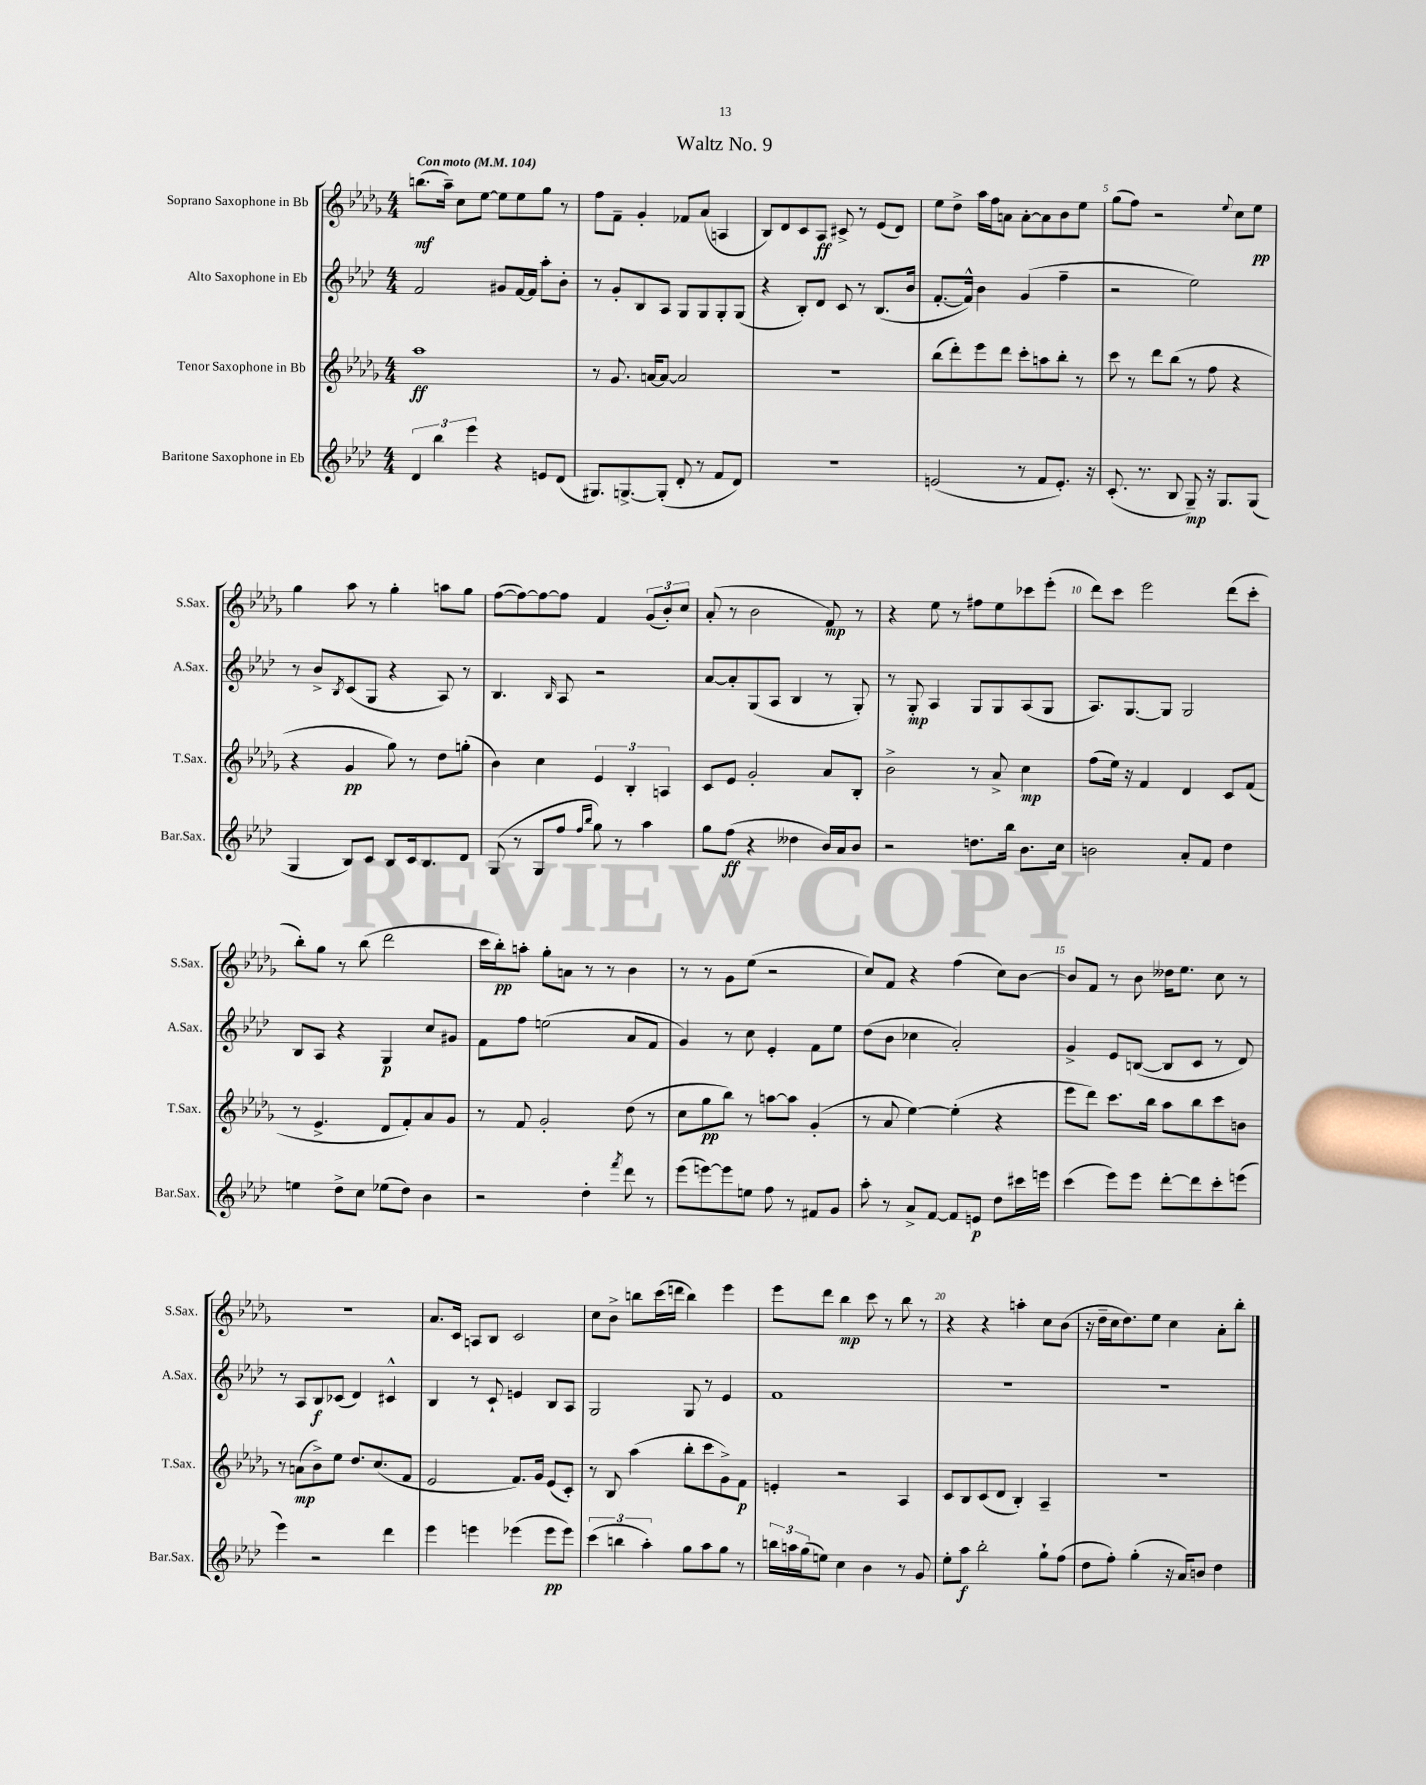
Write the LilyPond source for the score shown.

\header { title = "Waltz No. 9" }
<<
\new StaffGroup <<
\new Staff = "s0" \with { instrumentName = "Soprano Saxophone in Bb" shortInstrumentName = "S.Sax." } {
    \clef treble \key des \major \numericTimeSignature \time 4/4 \tempo "Con moto" 4 = 104
    b''8.\mf( aes''16--) c''8 ees''8~ ees''8 ees''8 ges''8 r8 |
    f''8 f'8-- ges'4-. fes'8 aes'8( a4 |
    bes8) des'8 c'8 aes8\ff cis'8-> r8 ees'8( des'8) |
    ees''8 des''8-> aes''16 f''16 a'8 a'8~-. a'8 bes'8 ees''8 |
    ges''8( f''8) r2 \appoggiatura { ees''8 } c''8 ees''8\pp |
    ges''4 aes''8 r8 ges''4-. a''8 ges''8 |
    f''8~( f''8~) f''8~ f''8 f'4 \tuplet 3/2 { ges'8( bes'8-.) c''8 } |
    aes'8-.( r8 bes'2 f'8\mp) r8 |
    r4 ees''8 r8 fis''8 ees''8 ces'''8 ees'''8-.( |
    des'''8) c'''8 ees'''2 des'''8( c'''8-. |
    bes''8-.) ges''8 r8 bes''8( des'''2 |
    c'''16 bes''16-.\pp) a''8-. ges''8-. a'8 r8 r8 bes'4 |
    r8 r8 ges'8 ees''8( r2 |
    c''8) f'8 r4 f''4( c''8) bes'8~ |
    bes'8 f'8 r8 bes'8 deses''16 ees''8. c''8 r8 |
    R1 |
    aes'8. c'16 a8 bes8 c'2 |
    c''8 bes'8-> b''8 c'''16( d'''16 b''4) ees'''4 |
    ees'''8 des'''8 bes''4\mp c'''8 r8 bes''8 r8 |
    r4 r4 a''4-. c''8 bes'8( |
    r16 des''16-- c''16 des''8.) ees''8 c''4 aes'8-. bes''8-. \bar "|." |
}
\new Staff = "s1" \with { instrumentName = "Alto Saxophone in Eb" shortInstrumentName = "A.Sax." } {
    \clef treble \key aes \major \numericTimeSignature \time 4/4
    f'2 gis'8 f'16~ f'16 aes''8-. bes'8-. |
    r8 g'8-. bes8 aes8 g8 g8 g8-. g8( |
    r4 bes8-.) des'8 c'8 r8 bes8.( bes'16 |
    f'8.~-. f'16-^) bes'4 g'4( f''4-- |
    r2 ees''2) |
    r8 bes'8-> \acciaccatura { bes8 } c'8( g8 r4 aes8) r8 |
    bes4. \grace { bes16 } aes8 r2 |
    aes'8~ aes'8-. g8( aes8 bes4 r8 g8-.) |
    r8 g8-.\mp aes4 g8 g8 aes8( g8 |
    aes8.) g8.~ g8 g2 |
    bes8 aes8 r4 g4\p c''8 gis'8 |
    f'8 f''8 e''2( aes'8 f'8 |
    g'4) r8 c''8 ees'4-. f'8 ees''8 |
    des''8( bes'8 ces''4 aes'2-.) |
    g'4-> ees'8 b8~( b8 c'8 r8 des'8) |
    r8 aes8 bes8\f ces'8( des'4) cis'4-^ |
    bes4 r8 c'8-! e'4 bes8 aes8 |
    g2 g8 r8 ees'4 |
    f'1 |
    R1 |
    R1 \bar "|." |
}
\new Staff = "s2" \with { instrumentName = "Tenor Saxophone in Bb" shortInstrumentName = "T.Sax." } {
    \clef treble \key des \major \numericTimeSignature \time 4/4
    aes''1\ff |
    r8 ges'8. a'16~ a'8~ a'2 |
    r1 |
    bes''8( des'''8-.) ees'''8 des'''8 c'''8-. a''8 bes''8-. r8 |
    c'''8 r8 des'''8 bes''8( r8 f''8 r4 |
    r4 ges'4\pp ges''8) r8 des''8 g''8-.( |
    bes'4) c''4 \tuplet 3/2 { ees'4 bes4-. a4 } |
    c'8 ees'8 ges'2-. aes'8 bes8-. |
    bes'2-> r8 aes'8-> c''4\mp |
    f''8( ees''16) r16 f'4 des'4 c'8 f'8( |
    r8 ees'4.-> des'8 f'8-.) aes'8 ges'8 |
    r8 f'8 ges'2-. des''8( r8 |
    c''8 ges''8\pp bes''8) r8 a''8~ a''8 ges'4-.( |
    r8 aes'8 ees''4~) ees''4-.( r4 |
    ees'''8 des'''8) c'''8. bes''16 aes''8 bes''8 c'''8 b'8 |
    r8 a'8\mp( bes'8->) ees''8 des''8. c''8.( f'8 |
    ees'2 f'8.) ges'16 ees'8( c'8-.) |
    r8 bes8 aes''4( bes''8-. c'''8 ges'8->) f'8\p |
    e'4-. r2 aes4 |
    c'8 bes8 c'8( des'8 bes4-.) aes4-- |
    r1 \bar "|." |
}
\new Staff = "s3" \with { instrumentName = "Baritone Saxophone in Eb" shortInstrumentName = "Bar.Sax." } {
    \clef treble \key aes \major \numericTimeSignature \time 4/4
    \tuplet 3/2 { des'4 bes''4 ees'''4 } r4 e'8 des'8( |
    gis8.) g8.~-> g8-.( des'8-. r8 f'8 des'8) |
    R1 |
    e'2( r8 f'8 e'8.-.) r16 |
    c'8.-.( r8. bes8 g8--\mp) r16 g8. g8( |
    g4 bes8) c'8 bes8 c'16 bes8. des'8 |
    g8( r8 g8 f''8 \grace { f''16 bes''16 } g''8) r8 aes''4 |
    g''8 f''8\ff( r4 deses''4 bes'16) aes'16 bes'8 |
    r2 d''8. bes''16 bes'8. c''16 |
    b'2 aes'8-. f'8 des''4 |
    e''4 des''8-> c''8 ees''8( des''8) bes'4 |
    r2 des''4-. \acciaccatura { f'''8 } des'''8 r8 |
    ees'''8( e'''8~) e'''8 e''8 f''8 r8 fis'8 g'8 |
    aes''8-. r8 aes'8-> f'8~ f'8 e'8\p des''8 cis'''16 e'''16 |
    c'''4( ees'''8) ees'''8 des'''8~-. des'''8 c'''8-. e'''8( |
    ees'''4) r2 des'''4 |
    ees'''4 e'''4 ees'''4( ees'''8\pp ees'''8) |
    \tuplet 3/2 { c'''4( b''4 aes''4-.) } g''8 aes''8 g''8 r8 |
    \tuplet 3/2 { b''16 a''16 g''16( } e''8) c''4 bes'4 r8 g'8 |
    ees''8-. aes''8\f bes''2-. g''8-! f''8( |
    des''8 f''8-.) g''4-.( r16 aes'16) b'8 des''4 \bar "|." |
}
>>
>>
\layout { \context { \Score \override BarNumber.break-visibility = ##(#f #t #t) barNumberVisibility = #(every-nth-bar-number-visible 5) } }
